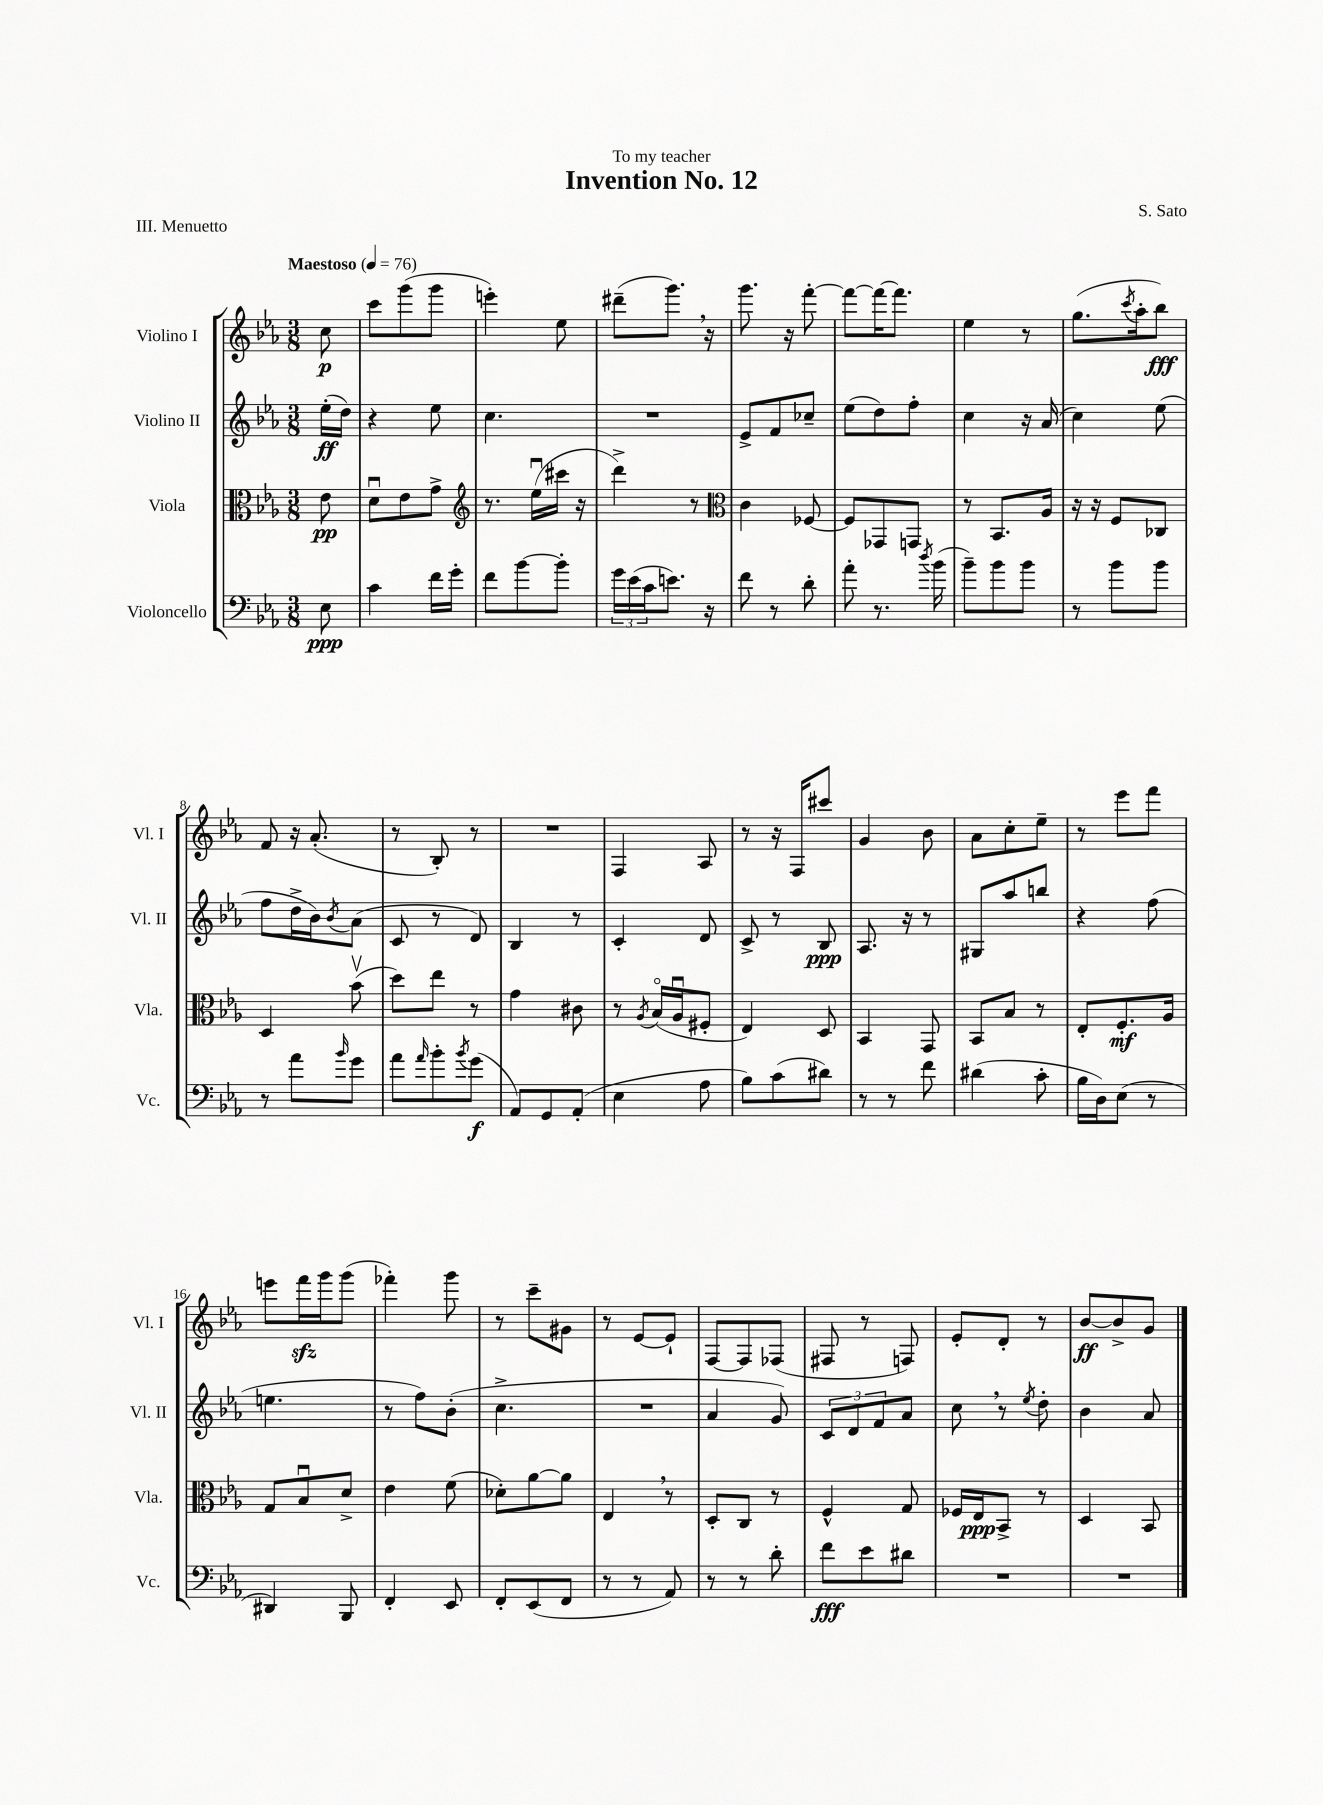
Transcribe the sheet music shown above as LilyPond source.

\header { title = "Invention No. 12" composer = "S. Sato" dedication = "To my teacher" piece = "III. Menuetto" }
<<
\new StaffGroup <<
\new Staff = "s0" \with { instrumentName = "Violino I" shortInstrumentName = "Vl. I" } {
    \clef treble \key ees \major \numericTimeSignature \time 3/8 \partial 8 \tempo "Maestoso" 4 = 76
    c''8\p |
    c'''8 g'''8( g'''8 |
    e'''4-.) ees''8 |
    dis'''8--( g'''8.) \breathe r16 |
    g'''8. r16 f'''8~-. |
    f'''8~ f'''16~ f'''8. |
    ees''4 r8 |
    g''8.( \acciaccatura { c'''8 } aes''16-. bes''8\fff) |
    f'8 r16 aes'8.-.( |
    r8 bes8-.) r8 |
    R4. |
    f4 aes8 |
    r8 r16 f16 cis'''8 |
    g'4 bes'8 |
    aes'8 c''8-. ees''8-- |
    r8 ees'''8 f'''8 |
    e'''8 f'''16\sfz g'''16 g'''8( |
    fes'''4-.) g'''8 |
    r8 c'''8-- gis'8 |
    r8 ees'8~ ees'8-! |
    f8~ f8 fes8( |
    fis8 r8 f8) |
    ees'8-. d'8-. r8 |
    bes'8~\ff bes'8-> g'8 \bar "|." |
}
\new Staff = "s1" \with { instrumentName = "Violino II" shortInstrumentName = "Vl. II" } {
    \clef treble \key ees \major \numericTimeSignature \time 3/8 \partial 8
    ees''16-.\ff( d''16) |
    r4 ees''8 |
    c''4. |
    R4. |
    ees'8-> f'8 ces''8-- |
    ees''8( d''8) f''8-. |
    c''4 r16 aes'16( |
    c''4) ees''8( |
    f''8 d''16-> bes'16) \acciaccatura { bes'8 } aes'8( |
    c'8 r8 d'8) |
    bes4 r8 |
    c'4-. d'8 |
    c'8-> r8 bes8\ppp |
    aes8. r16 r8 |
    gis8 aes''8 b''8 |
    r4 f''8( |
    e''4. |
    r8 f''8) bes'8-.( |
    c''4.-> |
    R4. |
    aes'4 g'8) |
    \tuplet 3/2 { c'8 d'8 f'8 } aes'8 |
    c''8 \breathe r8 \acciaccatura { ees''8 } d''8-. |
    bes'4 aes'8 \bar "|." |
}
\new Staff = "s2" \with { instrumentName = "Viola" shortInstrumentName = "Vla." } {
    \clef alto \key ees \major \numericTimeSignature \time 3/8 \partial 8
    ees'8\pp |
    d'8\downbow ees'8 g'8-> |
    \clef treble r8. ees''16\downbow( cis'''16 r16 |
    d'''4->) r8 |
    \clef alto c'4 fes8~ |
    fes8 ges,8 g,8 |
    r8 bes,8. aes16 |
    r16 r16 f8 ces8 |
    d4 bes'8\upbow( |
    d''8) ees''8 r8 |
    g'4 cis'8 |
    r8 \acciaccatura { aes8 } bes16\flageolet( aes16\downbow fis8-. |
    ees4) d8 |
    bes,4 g,8 |
    bes,8 bes8 r8 |
    ees8-. f8.-.\mf aes16 |
    g8 bes8\downbow d'8-> |
    ees'4 f'8( |
    des'8-.) aes'8~ aes'8 |
    ees4 \breathe r8 |
    d8-. c8 r8 |
    f4-^ g8 |
    fes16 ees16\ppp bes,8-> r8 |
    d4 bes,8 \bar "|." |
}
\new Staff = "s3" \with { instrumentName = "Violoncello" shortInstrumentName = "Vc." } {
    \clef bass \key ees \major \numericTimeSignature \time 3/8 \partial 8
    ees8\ppp |
    c'4 f'16 g'16-. |
    f'8 bes'8~ bes'8-. |
    \tuplet 3/2 { g'16 ees'16( c'16 } e'8.) r16 |
    f'8 r8 d'8-. |
    aes'8-. r8. \acciaccatura { d''8 } bes'16( |
    bes'8--) bes'8 bes'8 |
    r8 bes'8 bes'8 |
    r8 aes'8 \grace { bes'16 } g'8 |
    aes'8 \grace { aes'16 } bes'8-. \acciaccatura { bes'8 } g'8\f( |
    aes,8) g,8 aes,8-.( |
    ees4 aes8 |
    bes8) c'8( dis'8) |
    r8 r8 f'8 |
    dis'4( c'8-. |
    bes16 d16) ees8( r8 |
    dis,4) bes,,8 |
    f,4-. ees,8 |
    f,8-. ees,8( f,8 |
    r8 r8 aes,8) |
    r8 r8 d'8-. |
    f'8\fff ees'8 dis'8 |
    R4. |
    R4. \bar "|." |
}
>>
>>
